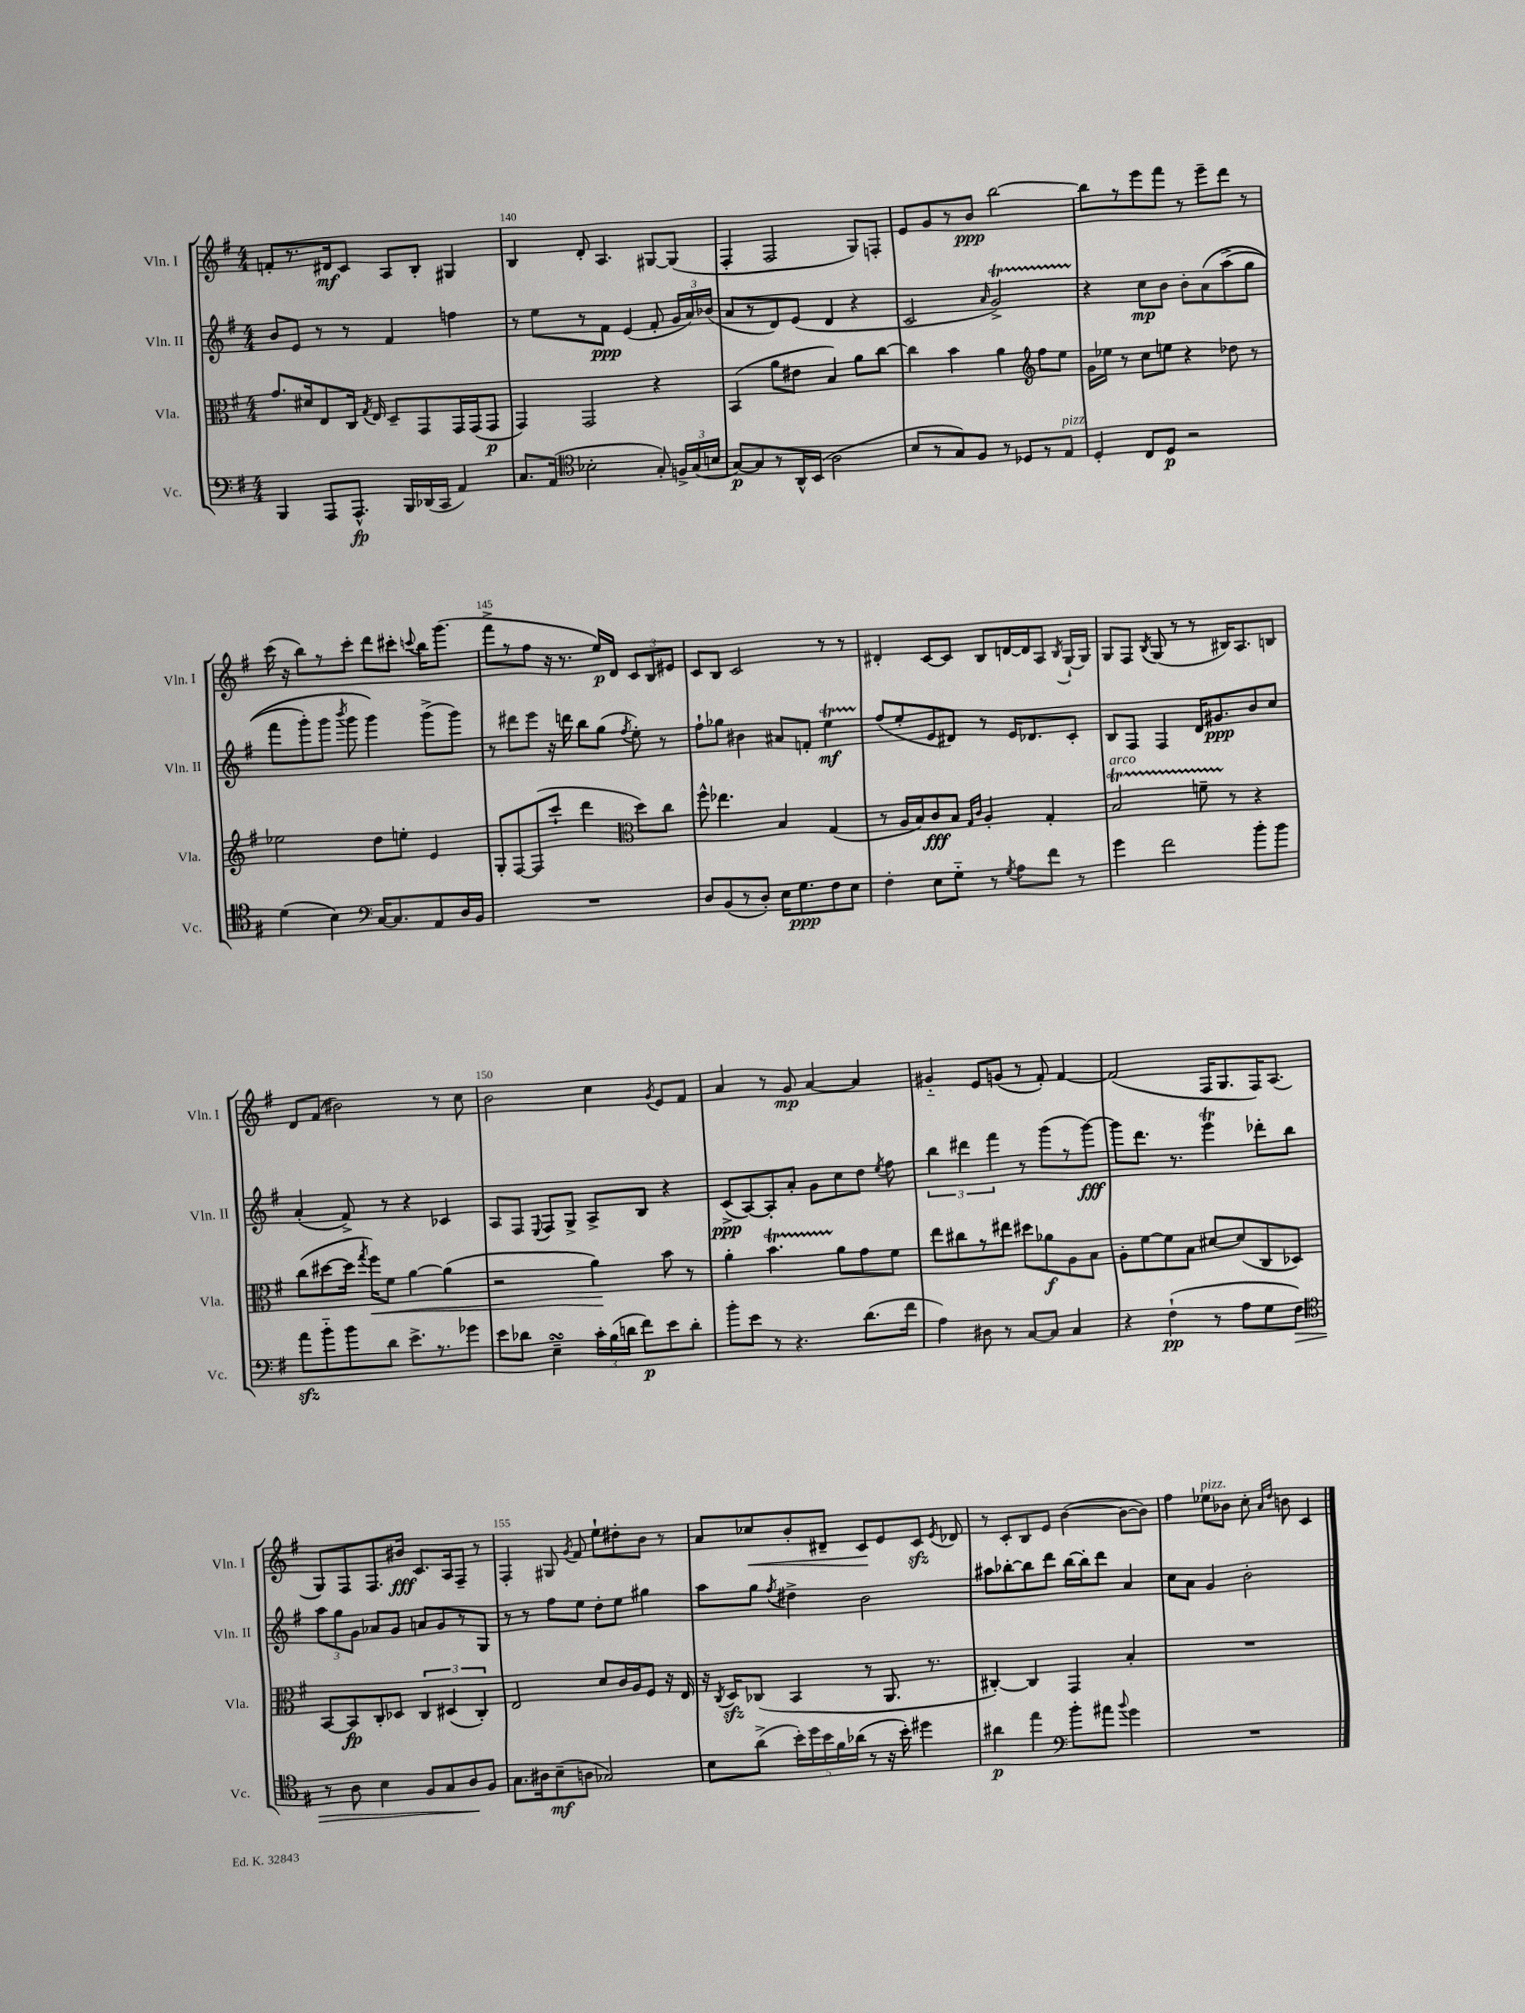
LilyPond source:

<<
\new StaffGroup <<
\new Staff = "s0" \with { instrumentName = "Vln. I" shortInstrumentName = "Vln. I" } {
    \clef treble \key g \major \numericTimeSignature \time 4/4
    \autoBeamOff f'8[-. r8. dis'16\mf c'8] a8[ b8]-. gis4 |
    b4 d'8-. a4. gis8[~ gis8]( |
    fis4-. fis2 g8[) f8]-. |
    e'8[ g'8 r8 b'8]\ppp b''2~ |
    b''8[ r8 e'''8 fis'''8] r8 e'''8[-- d'''8] r8 |
    c'''16( r16 b''8[) r8 c'''8]-. d'''8[ cis'''8]-. \appoggiatura { c'''8 } b''16[ g'''8.]( |
    fis'''8[-> r8 fis''8] r16 r8. e''16[\p) d'16] \tuplet 3/2 { c'8[ b8 eis'8] } |
    c'8[ b8] c'2 r8 r8 |
    dis'4-. c'8[~ c'8] b8[ d'16~ d'16 a8] \acciaccatura { b8 } g16[~-! g16] |
    g8[ fis8] \acciaccatura { b8 } g8( r8 r8 bis16[) a8. b8] |
    d'8[ fis'8]( bis'2) r8 c''8 |
    b'2 c''4 \acciaccatura { g'8 } e'8[ fis'8] |
    a'4 r8 g'8\mp a'4~ a'4 |
    gis'4-_ e'8[ g'8]( r8 fis'8-.) fis'4~ |
    fis'2( fis16[ g8. fis16) a8.]( |
    g8[) fis8 fis8. bis'16]\fff c'8.[ a16 fis8]-- r8 |
    fis4-. gis8 \acciaccatura { g'8 } fis'8 e''8[-! dis''8-. b'8] r8 |
    a'8[ ces''8\< b'8-. dis'8]-- c'8[\! e'8 c'8]\sfz \acciaccatura { e'8 } des'8 |
    r8 c'8[-. b8 e'8] b'4~( b'8[~ b'8]) |
    fis''4 ees''8[^\markup { \italic "pizz." } bes'8] c''8-. \grace { a'16[ d''16] } b'8 c'4 \bar "|." |
}
\new Staff = "s1" \with { instrumentName = "Vln. II" shortInstrumentName = "Vln. II" } {
    \clef treble \key g \major \numericTimeSignature \time 4/4
    \autoBeamOff b'8[ e'8] r8 r8 fis'4 f''4 |
    r8 e''8[ r8 fis'8]\ppp e'4( fis'8-. \tuplet 3/2 { g'16[ a'16) bes'16]( } |
    a'8[ r8 d'8) e'8]( d'4 r4 |
    c'2 \grace { a'16 } g'2->\startTrillSpan) |
    r4\stopTrillSpan c''8[\mp b'8] b'8[-. a'8\( a''8->( g''8] |
    fis'''8[ g'''8-.) g'''8] \acciaccatura { b'''8 } g'''8 g'''4\) g'''8[->( g'''8]) |
    r8 dis'''8[ e'''8] r16 d'''16 b''8[ g''8]( \acciaccatura { fis''8 } e''8-.) r8 |
    fis''8[-! ges''8] bis'4 ais'8[ f'8]-. e''4\startTrillSpan\mf |
    fis''8[\stopTrillSpan( e''8-. e'8 dis'8]) r8 e'16[ des'8. c'8]-. |
    b8[ fis8] fis4 d'16[ gis'8.\ppp b'8 c''8] |
    a'4-.( fis'8->) r8 r4 ces'4 |
    a8[ fis8] \appoggiatura { e8 } fis8[ g8]-> a8[-> b8] r4 |
    c'8[->\ppp( a8~) a8-. a'8]-. g'8[ c''8 d''8] \acciaccatura { e''8 } fis''8 |
    \tuplet 3/2 { b''4 dis'''4 fis'''4 } r8 g'''8[( r8 g'''8]~\fff) |
    g'''8[ d'''8.] r8. e'''4\trill des'''8[-. b''8] |
    \tuplet 3/2 { a''8[ g''8 g'8] } aes'8[ g'8] a'8[ g'8 r8 g8] |
    r8 r8 fis''8[ e''8] d''8[-. e''8] gis''4 |
    a''8[ g''8] \acciaccatura { fis''8 } dis''4-> b'2 |
    ais''8[ bes''8~-. bes''8 d'''8] bes''16[~ bes''16-. d'''8] a'4 |
    c''8[ a'8] g'4 b'2-. \bar "|." |
}
\new Staff = "s2" \with { instrumentName = "Vla." shortInstrumentName = "Vla." } {
    \clef alto \key g \major \numericTimeSignature \time 4/4
    \autoBeamOff g'8.[ dis'16 e8 c16] \acciaccatura { g8 } e16 d8[-- g,8 g,16 g,16( g,8]\p |
    g,4) g,2 r4 |
    b,4( a'8[ eis'8] b4) a'8[ c''8]~ |
    c''4 b'4 a'4 \clef treble fis''8[ e''8] |
    g'16[ ees''16] r8 c''8[ e''8] r4 des''8 r8 |
    ees''2 d''8[ e''8]-. e'4 |
    g8[-. fis8~ fis8( c'''8]-! d'''4 \clef alto d''8[) c''8] |
    fis''8-^ ees''4. b4 g4( |
    r8 a16[ b16) c'8\fff b8] \grace { g16[ c'16] } a4-. g4-. |
    b2\startTrillSpan^\markup { \italic "arco" } f'8-- r8\stopTrillSpan r4 |
    c''8[( dis''8~ dis''16] \acciaccatura { g''8 } fis''16[\<) fis'8] a'4~ a'4( |
    r2 a'4\!) b'8 r8 |
    a'4-. b'4.\startTrillSpan a'8[\stopTrillSpan g'8 fis'8] |
    e''8[ cis''8 r8 eis''8] dis''8[ aes'8\f a8 b8] |
    a8[-. fis'8~ fis'8 b8] dis'8[~ dis'8( c8 des8]) |
    b,8[~ b,8\fp c8-. des8] \tuplet 3/2 { c4 dis4( c4-.) } |
    e2 d'8[ c'16 a16 fis8] r16 e16 |
    r16 \acciaccatura { c8 } d16[\sfz ces8]( b,4 r8 a,8. r8. |
    cis4~-.) cis4 g,4 b4-. |
    R1 \bar "|." |
}
\new Staff = "s3" \with { instrumentName = "Vc." shortInstrumentName = "Vc." } {
    \clef bass \key g \major \numericTimeSignature \time 4/4
    \autoBeamOff b,,4 a,,8[ a,,8.]-^\fp b,,16[ des,16( c,16] a,4) |
    c8.[ a,16]( \clef tenor bes2-. g8-.) \tuplet 3/2 { f16[-> g16( b16] } |
    g8[~\p) g8 r8 a,16-^ b,16]( a2 |
    b8[ r8 g8) fis8] r8 des8[ r8 e8]^\markup { \italic "pizz." } |
    d4-. c8[ d8]\p r2 |
    d'4( b4) \clef bass c16[~ c8. a,8 d16 b,16] |
    R1 |
    d8[ b,8( r8 d8]-.) e16[ g8.\ppp fis8 e8] |
    fis4-. e8[ g8]-_ r8 \acciaccatura { g8 } a8[ fis'8] r8 |
    g'4 fis'2 b'8[-. b'8] |
    a'8[\sfz b'8-_ b'8 d'8] e'8.[-> r8. ges'8] |
    e'8[ des'8] e4--\turn \tuplet 3/2 { c'16[-. b16( d'16] } fis'8[\p) e'8 d'8]-. |
    b'8[-. e'8] r8 r4. d'8.[( fis'16] |
    a4) dis8 r8 c8[~ c8] c4 |
    r4 fis4-!\pp( r8 a8[ g8 fis8]\>) |
    \clef tenor r8 a8 b4 fis8[ g8 a8\! fis8] |
    g8.[ ais16 b8--\mf( a8] ges2) |
    b8[ a'8]->( \tuplet 5/4 { b'16[-.) d''16 b'16 fis'16 aes'16]( } r8 r16 b'16-.) dis''4 |
    ais'4\p e''4 \clef bass b'8[-. ais'8] \appoggiatura { b'8 } g'4 |
    R1 \bar "|." |
}
>>
>>
\layout { \context { \Score currentBarNumber = #139 \override BarNumber.break-visibility = ##(#f #t #t) barNumberVisibility = #(every-nth-bar-number-visible 5) } }
